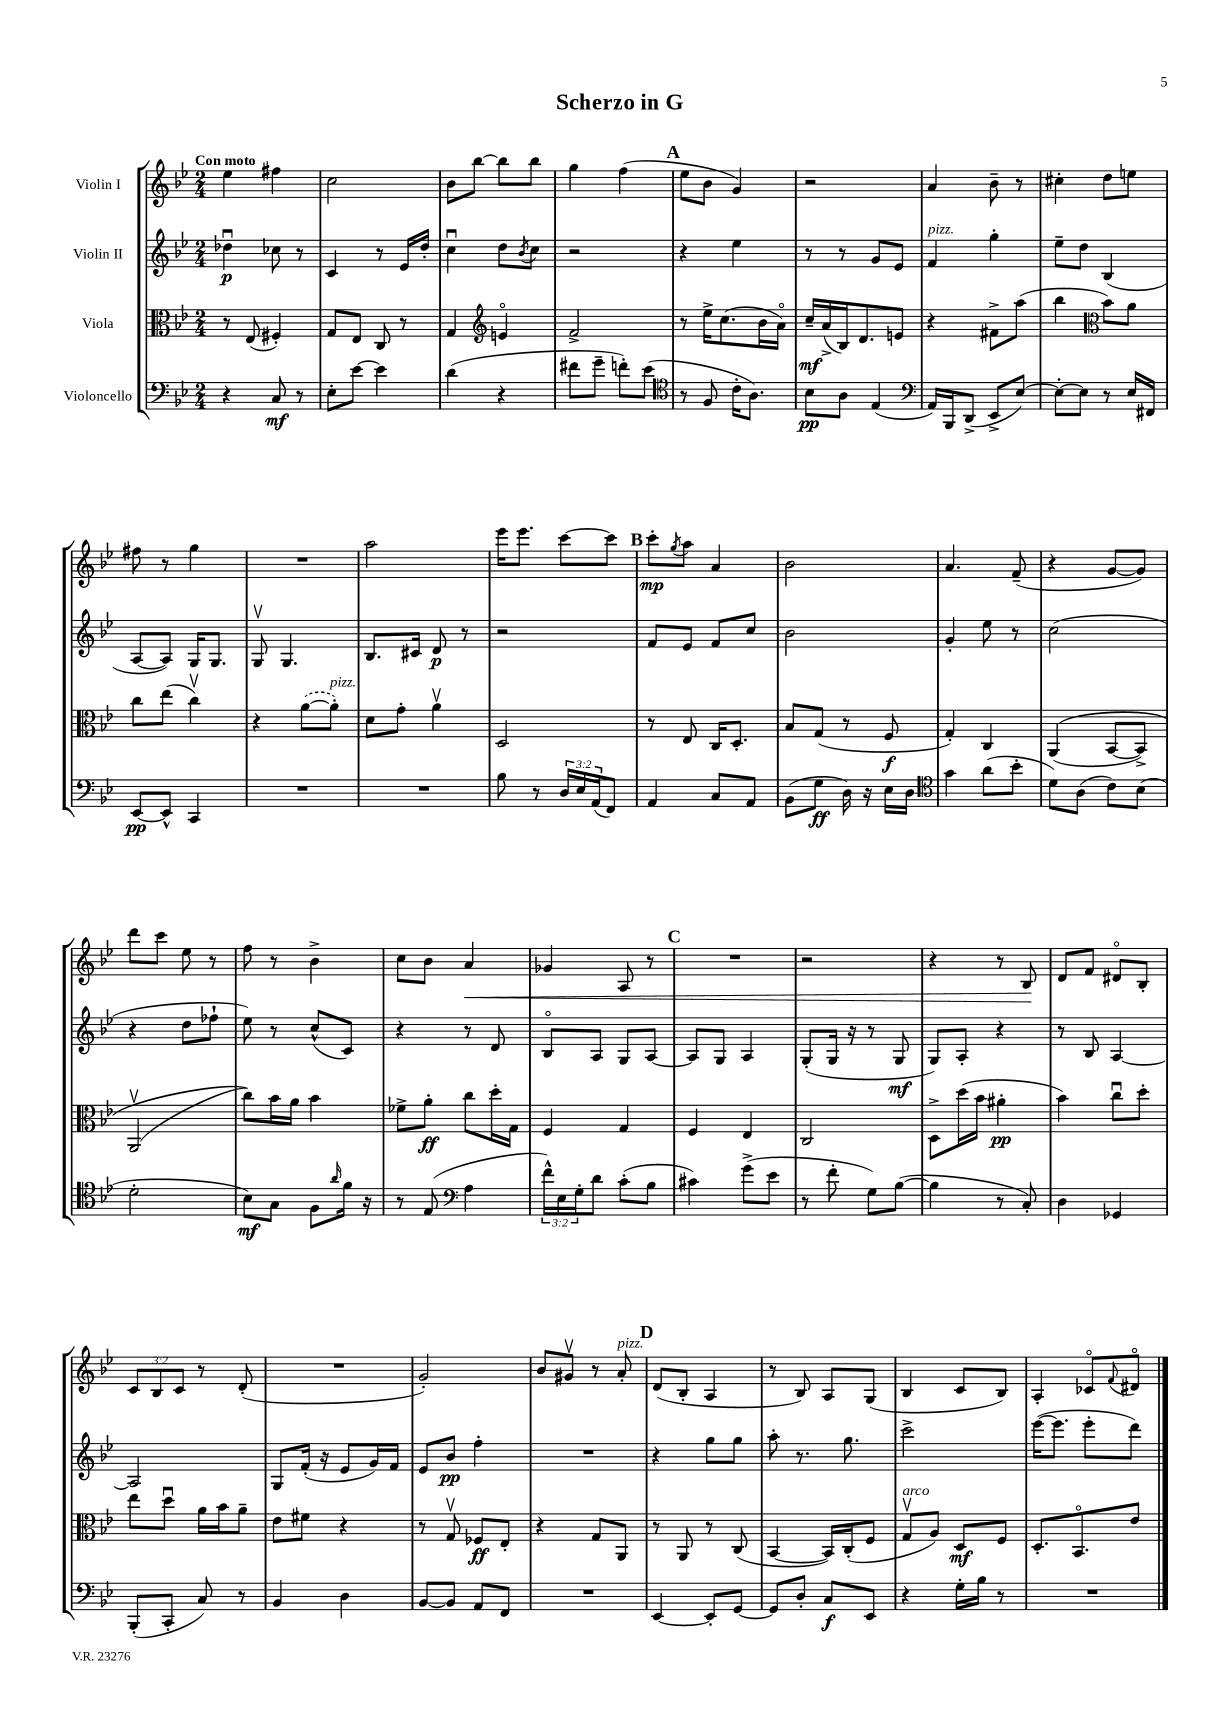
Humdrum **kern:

**kern	**kern	**kern	**kern
*staff4	*staff3	*staff2	*staff1
*clefF4	*clefC3	*clefG2	*clefG2
*k[b-e-]	*k[b-e-]	*k[b-e-]	*k[b-e-]
*M2/4	*M2/4	*M2/4	*M2/4
4r	8r	4dd-u\	4ee-\
.	(8E-/	.	.
8C/	4F#'/)	8cc-\	4ff#\
8r	.	8r	.
=	=	=	=
8E-'\L	8G/L	4c/	2cc\
[8e-\J	8E-/J	.	.
4e-\]	8C/	8r	.
.	8r	16e-/LL	.
.	.	16dd'/JJ	.
=	=	=	=
(4d\	4G/	4ccu\	8b-\L
.	.	.	[8bb-\J
*	*clefG2	*	*
4r	4eo/	8dd\L	8bb-\]L
.	.	8qb-/	.
.	.	8cc\J	8bb-\J
=	=	=	=
8f#\L	2f^/	2r	4gg\
8g~\J	.	.	.
8f'\L)	.	.	(4ff\
(8e-\J	.	.	.
=	=	=	=
*clefC4	*	*	*
8r	8r	4r	8ee-\L
8F/	16ee-^\LK	.	8b-\J
.	(8.cc\	.	.
16c'\LK	.	4ee-\	4g/)
8.A\J)	.	.	.
.	16b-\L	.	.
.	16ao\JJ)	.	.
=	=	=	=
8B-\L	16cc~/LL	8r	2r
.	(16a^/	.	.
8A\J	16B-/J)	8r	.
.	8.d/	.	.
(4E-/	.	8g/L	.
.	8e/J	8e-/J	.
=	=	=	=
*clefF4	*	*	*
16AA/LL)	4r	4f/	4a/
16BBB-/J	.	.	.
(8DD^/J	.	.	.
8EE-^/L	8f#^\L	4gg'\	8b-~\
[8E-/J)	(8aa\J	.	8r
=	=	=	=
8E-'\_L	4bb-\	8ee-~\L	4cc#'\
8E-\]J	.	8dd\J	.
*	*clefC3	*	*
8r	8b-\L)	(4B-/	8dd\L
16E-/LL	8a\J	.	8ee\J
16FF#/JJ	.	.	.
=	=	=	=
[8EE-/L	8cc\L	[8A/L	8ff#\
8EE-^^/]J	(8ee-\J	8A/]J)	8r
4CC/	4ccv\)	16G/LK	4gg\
.	.	8.G/J	.
=	=	=	=
2r	4r	8Gv/	2r
.	.	4.G/	.
.	([8a\L	.	.
.	8a'\]J)	.	.
=	=	=	=
2r	8d\L	8.B-/L	2aa\
.	8g'\J	.	.
.	.	16c#/Jk	.
.	4av\	8d/	.
.	.	8r	.
=	=	=	=
8B-\	2D/	2r	16eee-\LK
.	.	.	8.eee-\J
8r	.	.	.
24D/LL	.	.	[8ccc\L
24E-/	.	.	.
(24AA/J	.	.	.
8FF/J)	.	.	8ccc\]J
=	=	=	=
4AA/	8r	8f/L	8ccc'\L
.	.	.	8qgg/
.	8E-/	8e-/J	8aa\J
8C/L	16C/LK	8f/L	4a/
.	8.D'/J	.	.
8AA/J	.	8cc/J	.
=	=	=	=
(8BB-\L	8B-/L	2b-\	2b-\
8G\J	(8G/J	.	.
16D\)	8r	.	.
16r	.	.	.
16E-\LL	8F/	.	.
16D\JJ	.	.	.
=	=	=	=
*clefC4	*	*	*
4g\	4G'/)	4g'/	4.a/
(8a\L	4C/	8ee-\	.
8b-'\J	.	8r	(8f~/
=	=	=	=
8d\L)	&((4AA/	(2cc\	4r
(8A\J	.	.	.
8c\L)	[8BB-/L	.	[8g/L
(8B-\J	8BB-^/]J)	.	8g/]J)
=	=	=	=
2d'\	(2AAv/	4r	8ddd\L
.	.	.	8ccc\J
.	.	8dd\L	8ee-\
.	.	8ff-`\J	8r
=	=	=	=
8B-\L)	8cc\L)&)	8ee-\)	8ff\
8G\J	16b-\L	8r	8r
.	16a\JJ	.	.
8F\L	4b-\	(8cc^^/L	4b-^\
16qqa/	.	.	.
16f\Jk	.	8c/J)	.
16r	.	.	.
=	=	=	=
8r	8f-^\L	4r	8cc\L
(8E-/	8a'\J	.	8b-\J
*clefF4	*	*	*
4A\	8cc\L	8r	4a/
.	16dd'\L	8d/	.
.	16G\JJ	.	.
=	=	=	=
24f^^\LL)	4F/	8B-o/L	4g-/
24E-\	.	.	.
24G'\J	.	.	.
8d\J	.	8A/J	.
(8c'\L	4G/	8G/L	8A/
8B-\J	.	[8A/J	8r
=	=	=	=
4c#\)	4F/	8A/]L	2r
.	.	8G/J	.
(8g^\L	4E-/	4A/	.
8e-\J	.	.	.
=	=	=	=
8r	2C/	(8G'/L	2r
8f'\	.	16G/Jk	.
.	.	16r	.
8G\L)	.	8r	.
([8B-\J	.	8G/	.
=	=	=	=
4B-\]	8D^\L	8G/L)	4r
.	(16dd\L	8A'/J	.
.	16b-\JJ	.	.
8r	4a#'\	4r	8r
8C'/)	.	.	8B-/
=	=	=	=
4D\	4b-\)	8r	8d/L
.	.	8B-/	8f/J
4GG-/	8ccu\L	[4A/	8d#o/L
.	8dd'\J	.	8B-'/J
=	=	=	=
(8BBB-'/L	8ee-\L	2A/]	12c/L
.	.	.	12B-/
8CC'/J	8ddu\J	.	.
.	.	.	12c/J
8C/)	16a\LL	.	8r
.	16b-\J	.	.
8r	8a~\J	.	(8d'/
=	=	=	=
4BB-/	8e-\L	8G/L	2r
.	8f#\J	(16f'/Jk	.
.	.	16r	.
4D\	4r	8e-/L	.
.	.	16g/L)	.
.	.	16f/JJ	.
=	=	=	=
[8BB-/L	8r	8e-/L	2g'/)
8BB-/]J	8Gv/	8b-/J	.
8AA/L	8F-/L	4ff'\	.
8FF/J	8E-'/J	.	.
=	=	=	=
2r	4r	2r	8b-/L
.	.	.	8g#v/J
.	8G/L	.	8r
.	8AA/J	.	8a'/
=	=	=	=
[4EE-/	8r	4r	(8d/L
.	8AA/	.	8B-'/J
8EE-'/]L	8r	8gg\L	4A/
[8GG/J	(8C/	8gg\J	.
=	=	=	=
8GG/]L	[4BB-/	8aa'\	8r
8D'/J	.	8.r	8B-/)
8C/L	16BB-/]LL)	.	8A/L
.	(16C'/J	8.gg\	.
8EE-/J	8F/J	.	(8G/J
=	=	=	=
4r	8Gv/L	2ccc^\	4B-/
.	8A/J)	.	.
16G'\LL	8D/L	.	8c/L
16B-\JJ	.	.	.
8r	8F/J	.	8B-/J)
=	=	=	=
2r	8.D'/L	([16eee-\LK	4A'/
.	.	8.eee-\]J	.
.	8.BB-o/	.	.
.	.	8eee-'\L	8c-o/L
.	.	.	8qqf/
.	8e-/J	8ddd\J)	8d#o/J
==	==	==	==
*-	*-	*-	*-
